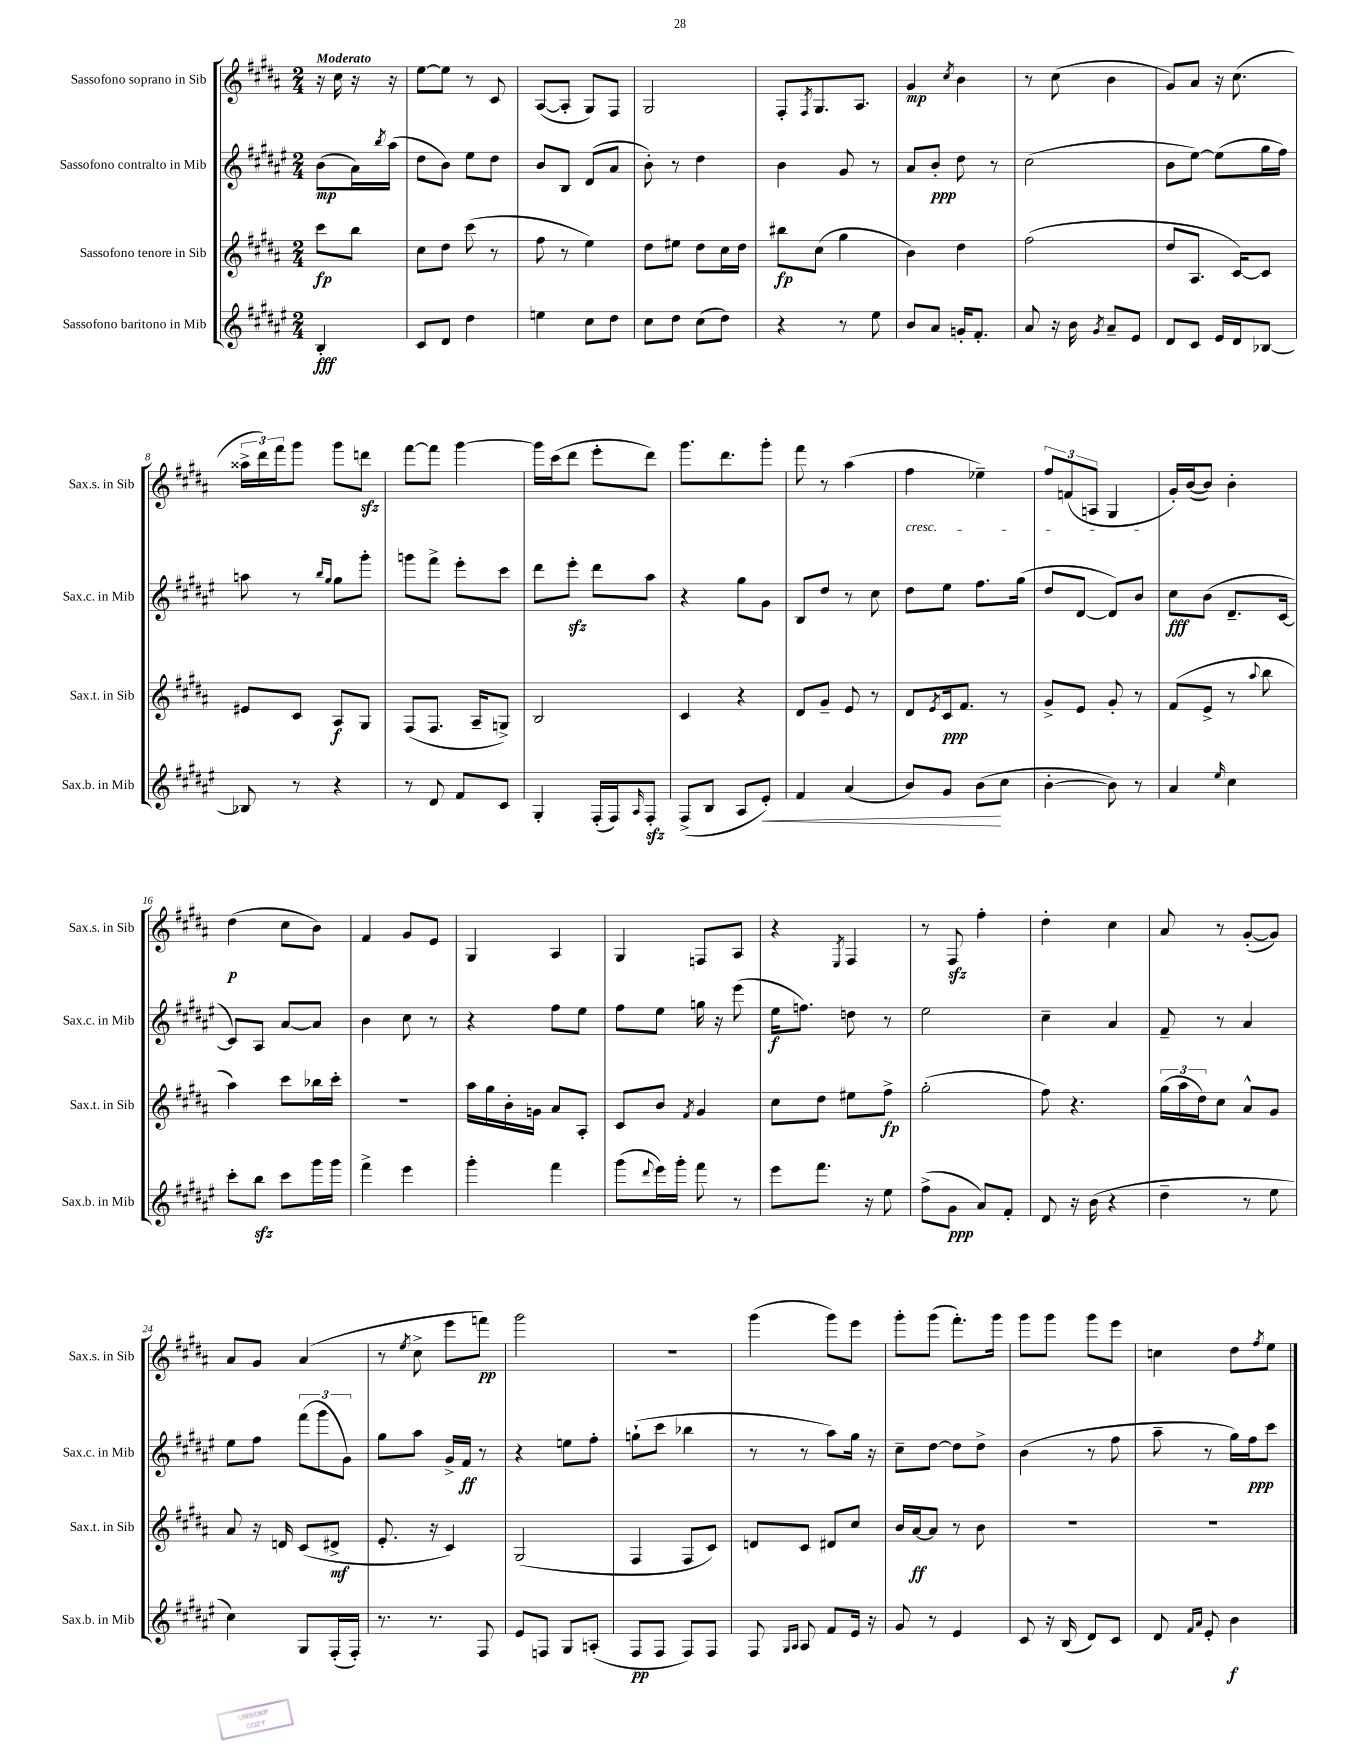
<<
\new StaffGroup <<
\new Staff = "s0" \with { instrumentName = "Sassofono soprano in Sib" shortInstrumentName = "Sax.s. in Sib" } {
    \clef treble \key b \major \numericTimeSignature \time 2/4 \partial 4 \tempo "Moderato"
    r16 cis''16 r16 r16 |
    e''8~ e''8 r8 cis'8 |
    ais8~( ais8-. gis8) fis8 |
    gis2 |
    fis8-. \acciaccatura { fis8 } gis8. ais8. |
    gis'4\mp \acciaccatura { cis''8 } b'4 |
    r8 cis''8( b'4 |
    gis'8) ais'8 r16 cis''8.( |
    \tuplet 3/2 { aisis''16-> dis'''16) fis'''16 } gis'''8 gis'''8 d'''8\sfz |
    fis'''8~ fis'''8 gis'''4~ |
    gis'''16 cis'''16( dis'''8 e'''8-. dis'''8) |
    gis'''8. dis'''8. gis'''8-. |
    fis'''8 r8 ais''4( |
    fis''4\cresc ees''4--) |
    \tuplet 3/2 { fis''8 f'8( a8 } gis4\! |
    gis'16-.) b'16~( b'8) b'4-. |
    dis''4\p( cis''8 b'8) |
    fis'4 gis'8 e'8 |
    gis4 ais4 |
    gis4 f8 ais8 |
    r4 \acciaccatura { e8 } fis4 |
    r8 fis8\sfz fis''4-. |
    dis''4-. cis''4 |
    ais'8 r8 gis'8~-.( gis'8) |
    ais'8 gis'8 ais'4( |
    r8 \acciaccatura { e''8 } cis''8-> e'''8 f'''8\pp) |
    gis'''2 |
    R2 |
    gis'''4( gis'''8) e'''8 |
    gis'''8-. gis'''8( fis'''8.-.) gis'''16 |
    gis'''8 gis'''8 gis'''8 e'''8 |
    c''4 dis''8 \acciaccatura { fis''8 } e''8 \bar "|." |
}
\new Staff = "s1" \with { instrumentName = "Sassofono contralto in Mib" shortInstrumentName = "Sax.c. in Mib" } {
    \clef treble \key fis \major \numericTimeSignature \time 2/4 \partial 4
    b'8\mp( ais'16) \acciaccatura { b''8 } ais''16( |
    dis''8 b'8) eis''8 dis''8 |
    b'8 b8 dis'8( ais'8 |
    b'8-.) r8 dis''4 |
    b'4 gis'8 r8 |
    ais'8 b'8-.\ppp dis''8 r8 |
    cis''2( |
    b'8 eis''8~) eis''8( gis''16 fis''16) |
    a''8 r8 \grace { b''16 gis''16 } gis''8 gis'''8-. |
    g'''8 fis'''8-> eis'''8-. cis'''8 |
    dis'''8 eis'''8-.\sfz dis'''8 ais''8 |
    r4 gis''8 gis'8 |
    b8 dis''8 r8 cis''8 |
    dis''8 eis''8 fis''8. gis''16( |
    dis''8 dis'8~ dis'8) b'8 |
    cis''8\fff b'8( dis'8.-- cis'16~ |
    cis'8) ais8 ais'8~ ais'8 |
    b'4 cis''8 r8 |
    r4 fis''8 eis''8 |
    fis''8 eis''8 g''16 r16 eis'''8( |
    eis''16\f f''8.) d''8 r8 |
    eis''2 |
    cis''4-- ais'4 |
    fis'8-- r8 ais'4 |
    eis''8 fis''8 \tuplet 3/2 { fis'''8( gis'''8 gis'8) } |
    gis''8 ais''8 gis'16-> fis'16\ff r8 |
    r4 e''8 fis''8-. |
    g''8-!( cis'''8 bes''4 |
    r8 r8 ais''8) gis''16 r16 |
    cis''8-- dis''8~ dis''8 dis''8-> |
    b'4( r8 fis''8 |
    ais''8-- r8 gis''16) fis''16\ppp cis'''8 \bar "|." |
}
\new Staff = "s2" \with { instrumentName = "Sassofono tenore in Sib" shortInstrumentName = "Sax.t. in Sib" } {
    \clef treble \key b \major \numericTimeSignature \time 2/4 \partial 4
    cis'''8\fp b''8 |
    cis''8 dis''8 cis'''8( r8 |
    fis''8 r8 e''4) |
    dis''8 eis''8 dis''8 cis''16 dis''16 |
    bis''8\fp cis''8( gis''4 |
    b'4) dis''4 |
    fis''2( |
    dis''8 ais8. cis'16~) cis'8 |
    eis'8 cis'8 ais8\f gis8 |
    fis8( fis8. ais16-- g8->) |
    b2 |
    cis'4 r4 |
    dis'8 gis'8-- e'8 r8 |
    dis'8 \acciaccatura { e'8 } cis'16\ppp fis'8. r8 |
    gis'8-> e'8 gis'8-. r8 |
    fis'8( e'8-> r8 \appoggiatura { ais''8 } b''8 |
    ais''4) cis'''8 bes''16 cis'''16-. |
    r2 |
    ais''16 gis''16 b'16-. g'16 ais'8 ais8-. |
    cis'8 b'8 \acciaccatura { fis'8 } gis'4 |
    cis''8 dis''8 eis''8 fis''8->\fp |
    gis''2-.( |
    fis''8) r4. |
    \tuplet 3/2 { gis''16( ais''16 dis''16) } cis''8 ais'8-^ gis'8 |
    ais'8 r16 d'16 cis'8( dis'8->\mf |
    e'8.-. r16 cis'4) |
    gis2( |
    fis4 fis8 cis'8) |
    d'8 cis'8 dis'8 cis''8 |
    b'16 ais'16~\ff ais'8 r8 b'8 |
    r2 |
    R2 \bar "|." |
}
\new Staff = "s3" \with { instrumentName = "Sassofono baritono in Mib" shortInstrumentName = "Sax.b. in Mib" } {
    \clef treble \key fis \major \numericTimeSignature \time 2/4 \partial 4
    b4-.\fff |
    cis'8 dis'8 dis''4 |
    e''4 cis''8 dis''8 |
    cis''8 dis''8 cis''8( dis''8) |
    r4 r8 eis''8 |
    b'8 ais'8 g'16-. fis'8.-. |
    ais'8 r16 b'16 \acciaccatura { gis'8 } ais'8-- eis'8 |
    dis'8 cis'8 eis'16 dis'16 bes8~ |
    bes8 r8 r4 |
    r8 dis'8 fis'8 cis'8 |
    gis4-. fis16-.( fis16) \grace { ais16 } fis8-.\sfz |
    fis8->( b8 ais8 eis'8-.\<) |
    fis'4 ais'4( |
    b'8) gis'8 b'8\!( cis''8 |
    b'4~-. b'8) r8 |
    ais'4 \grace { eis''16 } cis''4 |
    cis'''8-. b''8\sfz cis'''8 gis'''16 gis'''16 |
    fis'''4-> eis'''4 |
    gis'''4-. fis'''4 |
    gis'''8( \appoggiatura { dis'''8 } eis'''16) gis'''16-. fis'''8 r8 |
    eis'''8 fis'''8. r16 eis''8 |
    fis''8->( gis'8\ppp ais'8) fis'8-. |
    dis'8 r16 b'16( r4 |
    dis''4-- r8 eis''8 |
    cis''4) gis8 fis16-.( fis16-.) |
    r8. r8. fis8 |
    eis'8 f8 gis8 a8-.( |
    fis8\pp fis8 fis8) fis8 |
    fis8 \grace { gis16 ais16 } ais8 fis'8 eis'16 r16 |
    gis'8 r8 eis'4 |
    cis'8 r16 b16( dis'8) cis'8 |
    dis'8 \grace { fis'16 ais'16 } eis'8-. b'4\f \bar "|." |
}
>>
>>
